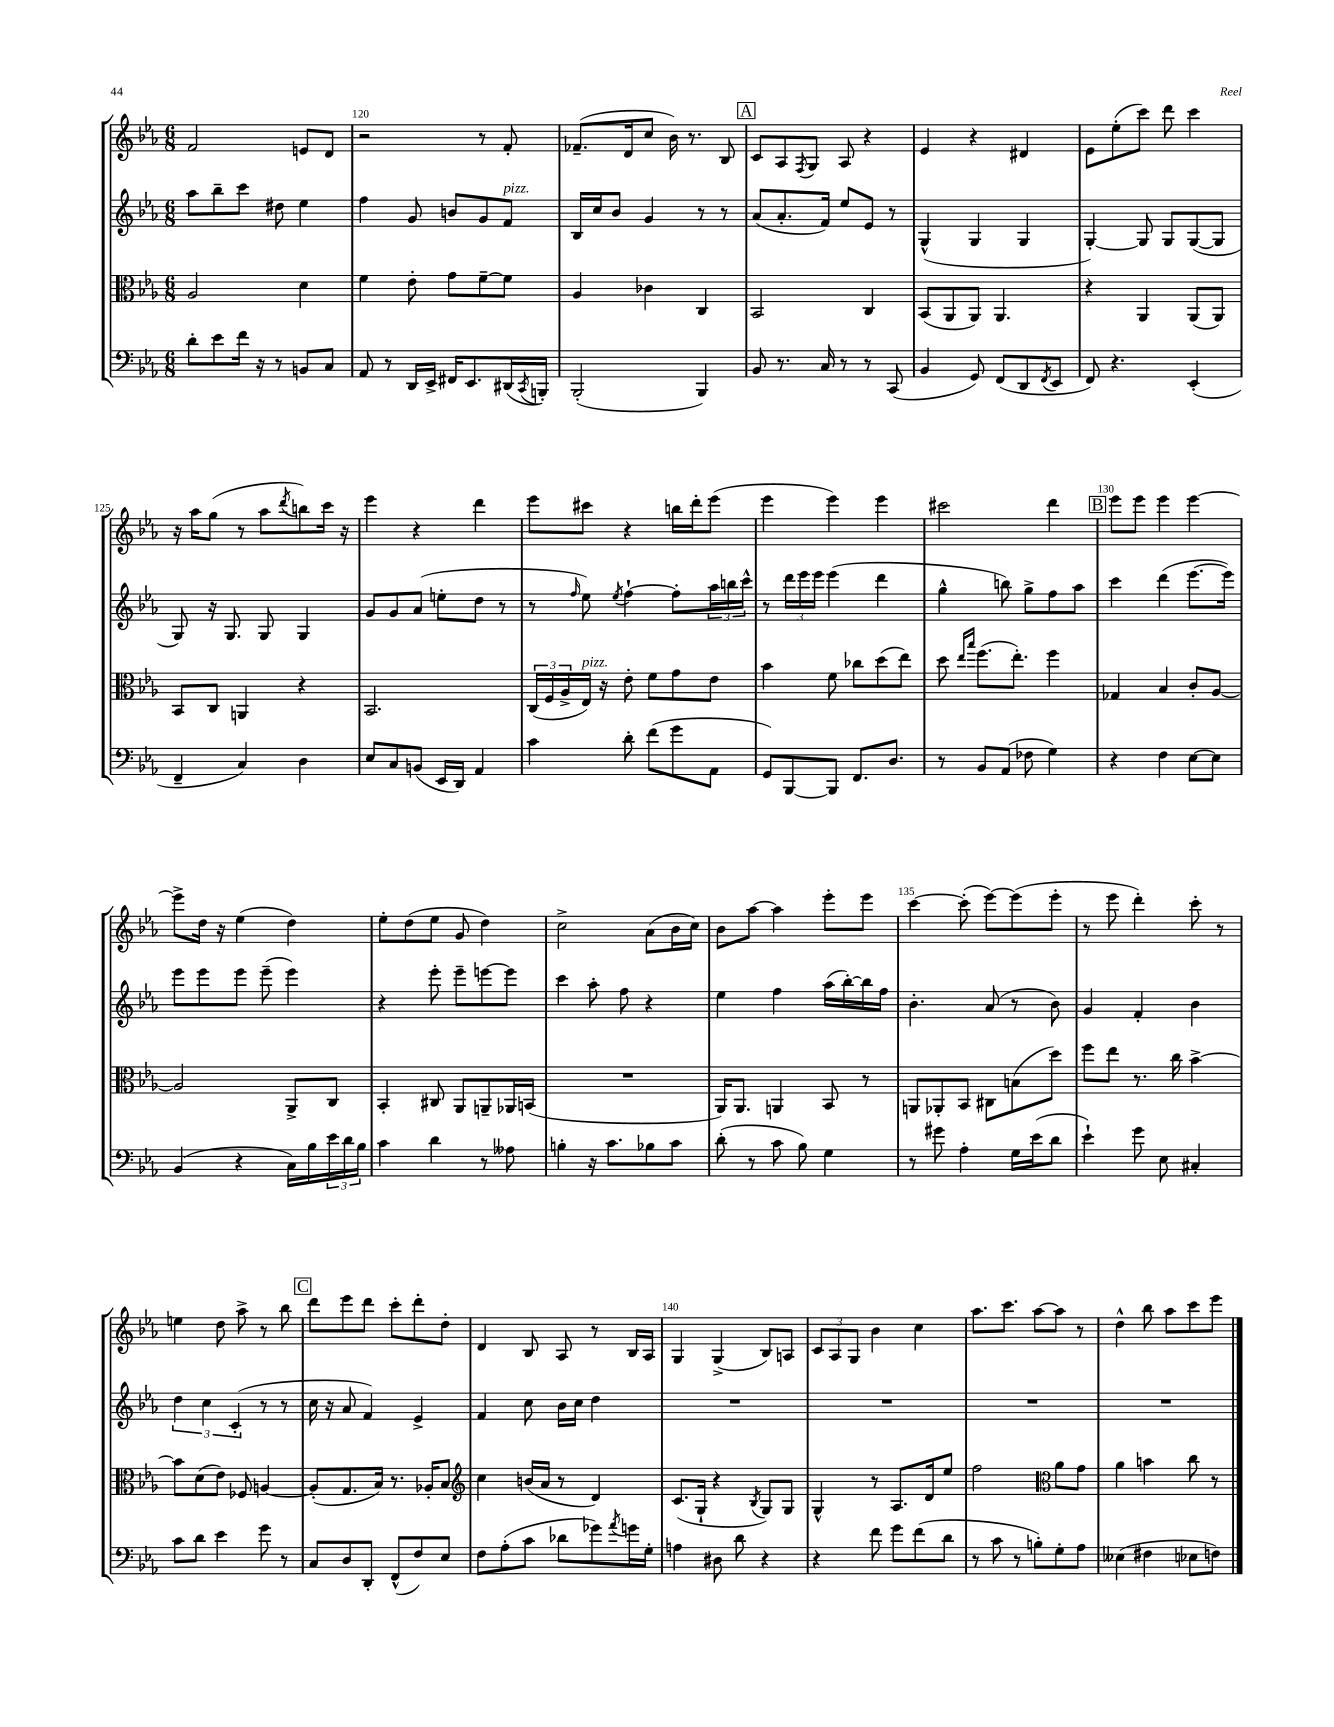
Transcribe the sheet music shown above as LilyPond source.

<<
\new StaffGroup <<
\new Staff = "s0" {
    \clef treble \key ees \major \numericTimeSignature \time 6/8
    f'2 e'8 d'8 |
    r2 r8 f'8-. |
    fes'8.--( d'16 c''8 bes'16) r8. bes8 |
    \mark \markup { \box "A" } c'8 aes8 \acciaccatura { f8 } g8 aes8 r4 |
    ees'4 r4 dis'4 |
    ees'8 ees''8-.( c'''8) d'''8 c'''4 |
    r16 aes''16 g''8( r8 aes''8 \acciaccatura { d'''8 } b''8) c'''16 r16 |
    ees'''4 r4 d'''4 |
    ees'''8 cis'''8 r4 b''16 d'''16-. ees'''8( |
    ees'''4 ees'''4) ees'''4 |
    cis'''2 d'''4 |
    \mark \markup { \box "B" } ees'''8 ees'''8 ees'''4 ees'''4~ |
    ees'''8-> d''16 r16 ees''4( d''4) |
    ees''8-. d''8( ees''8 g'8 d''4) |
    c''2-> aes'8( bes'16 c''16) |
    bes'8 aes''8~ aes''4 ees'''8-. ees'''8 |
    c'''4~ c'''8-.( ees'''8~) ees'''8( ees'''8-. |
    r8 ees'''8 d'''4-.) c'''8-. r8 |
    e''4 d''8 aes''8-> r8 bes''8 |
    \mark \markup { \box "C" } d'''8 ees'''8 d'''8 c'''8-. d'''8-. d''8-. |
    d'4 bes8 aes8 r8 bes16 aes16 |
    g4 g4->( bes8) a8 |
    \tuplet 3/2 { c'8 aes8 g8 } bes'4 c''4 |
    aes''8. c'''8. aes''8~ aes''8 r8 |
    d''4-^ bes''8 aes''8 c'''8 ees'''8 \bar "|." |
}
\new Staff = "s1" {
    \clef treble \key ees \major \numericTimeSignature \time 6/8
    aes''8 bes''8-- c'''8 dis''8 ees''4 |
    f''4 g'8 b'8 g'8 f'8^\markup { \italic "pizz." } |
    bes16 c''16 bes'8 g'4 r8 r8 |
    \mark \markup { \box "A" } aes'8( aes'8.-. f'16) ees''8 ees'8 r8 |
    g4-^( g4 g4 |
    g4~-.) g8 g8 g8~( g8 |
    g8) r16 g8. g8 g4 |
    g'8 g'8 aes'8( e''8-. d''8 r8 |
    r8 \grace { f''16 } ees''8) \acciaccatura { ees''8 } f''4~-! f''8-. \tuplet 3/2 { aes''16 b''16 c'''16-^ } |
    r8 \tuplet 3/2 { d'''16 ees'''16 ees'''16 } ees'''4( d'''4 |
    g''4-^ b''8) g''8-> f''8 aes''8 |
    \mark \markup { \box "B" } c'''4 d'''4( ees'''8.~ ees'''16) |
    ees'''8 ees'''8 ees'''8 ees'''8--( ees'''4) |
    r4 ees'''8-. ees'''8-- e'''8~ e'''8 |
    c'''4 aes''8-. f''8 r4 |
    ees''4 f''4 aes''16( bes''16~-.) bes''16 f''16 |
    bes'4.-. aes'8( r8 bes'8) |
    g'4 f'4-. bes'4 |
    \tuplet 3/2 { d''4 c''4 c'4-.( } r8 r8 |
    \mark \markup { \box "C" } c''16 r16 aes'8 f'4) ees'4-> |
    f'4 c''8 bes'16 c''16 d''4 |
    R2. |
    R2. |
    R2. |
    R2. \bar "|." |
}
\new Staff = "s2" {
    \clef alto \key ees \major \numericTimeSignature \time 6/8
    aes2 d'4 |
    f'4 ees'8-. g'8 f'8~-- f'8 |
    aes4 ces'4 c4 |
    \mark \markup { \box "A" } bes,2 c4 |
    bes,8( aes,8 aes,8) aes,4. |
    r4 aes,4 aes,8( aes,8) |
    bes,8 c8 a,4 r4 |
    bes,2. |
    \tuplet 3/2 { c16( f16 aes16-> } ees16^\markup { \italic "pizz." }) r16 ees'8-. f'8 g'8 ees'8 |
    bes'4 f'8 ces''8 d''8( ees''8) |
    d''8 \grace { ees''16 bes''16 } f''8.( ees''8.-.) f''4 |
    \mark \markup { \box "B" } ges4 bes4 c'8-. aes8~ |
    aes2 aes,8-> c8 |
    bes,4-. cis8 aes,8 a,8-- aes,16 b,16( |
    R2. |
    aes,16) aes,8. a,4 bes,8 r8 |
    a,8 aes,8-. bes,8 cis8 b8( d''8) |
    f''8 ees''8 r8. c''16 bes'4~-> |
    bes'8 d'8( ees'8) fes8 a4~ |
    \mark \markup { \box "C" } a8-.( g8. bes16) r8. aes16-. bes8 |
    \clef treble c''4 b'16( aes'16 r8 d'4) |
    c'8.( g16-! r4 \acciaccatura { bes8 } g8) g8 |
    g4-^ r8 aes8. d'16 ees''8 |
    f''2 \clef alto aes'8 g'8 |
    aes'4 b'4 c''8 r8 \bar "|." |
}
\new Staff = "s3" {
    \clef bass \key ees \major \numericTimeSignature \time 6/8
    d'8-. ees'8 f'16 r16 r8 b,8 c8 |
    aes,8 r8 d,16 ees,16-> fis,16 ees,8. dis,16( \acciaccatura { c,8 } b,,16-.) |
    bes,,2-.( bes,,4) |
    \mark \markup { \box "A" } bes,8 r8. c16 r8 r8 c,8( |
    bes,4 g,8) f,8( d,8 \acciaccatura { f,8 } ees,8 |
    f,8) r4. ees,4-.( |
    f,4-- c4) d4 |
    ees8 c8 b,8( ees,16 d,16) aes,4 |
    c'4 d'8-. f'8( g'8 aes,8 |
    g,8) bes,,8~ bes,,8 f,8. d8. |
    r8 bes,8 aes,8( fes8 g4) |
    \mark \markup { \box "B" } r4 f4 ees8~ ees8 |
    bes,4( r4 c16) bes16 \tuplet 3/2 { ees'16 d'16 bes16 } |
    c'4 d'4 r8 aeses8 |
    b4-. r16 c'8. bes8 c'8 |
    d'8-.( r8 c'8 bes8) g4 |
    r8 gis'8 aes4-. g16 ees'16( d'8 |
    ees'4-!) g'8 ees8 cis4-. |
    c'8 d'8 ees'4 g'8 r8 |
    \mark \markup { \box "C" } c8 d8 d,8-. f,8-^( f8) ees8 |
    f8 aes8-.( c'8 des'8 ges'8) \acciaccatura { aes'8 } g'16 g16-. |
    a4 dis8 d'8 r4 |
    r4 f'8 g'8 f'8( d'8 |
    r8 c'8 r8 b8-.) g8-. aes8 |
    eeses4( fis4 ees8 f8) \bar "|." |
}
>>
>>
\layout { \context { \Score currentBarNumber = #119 \override BarNumber.break-visibility = ##(#f #t #t) barNumberVisibility = #(every-nth-bar-number-visible 5) } }
